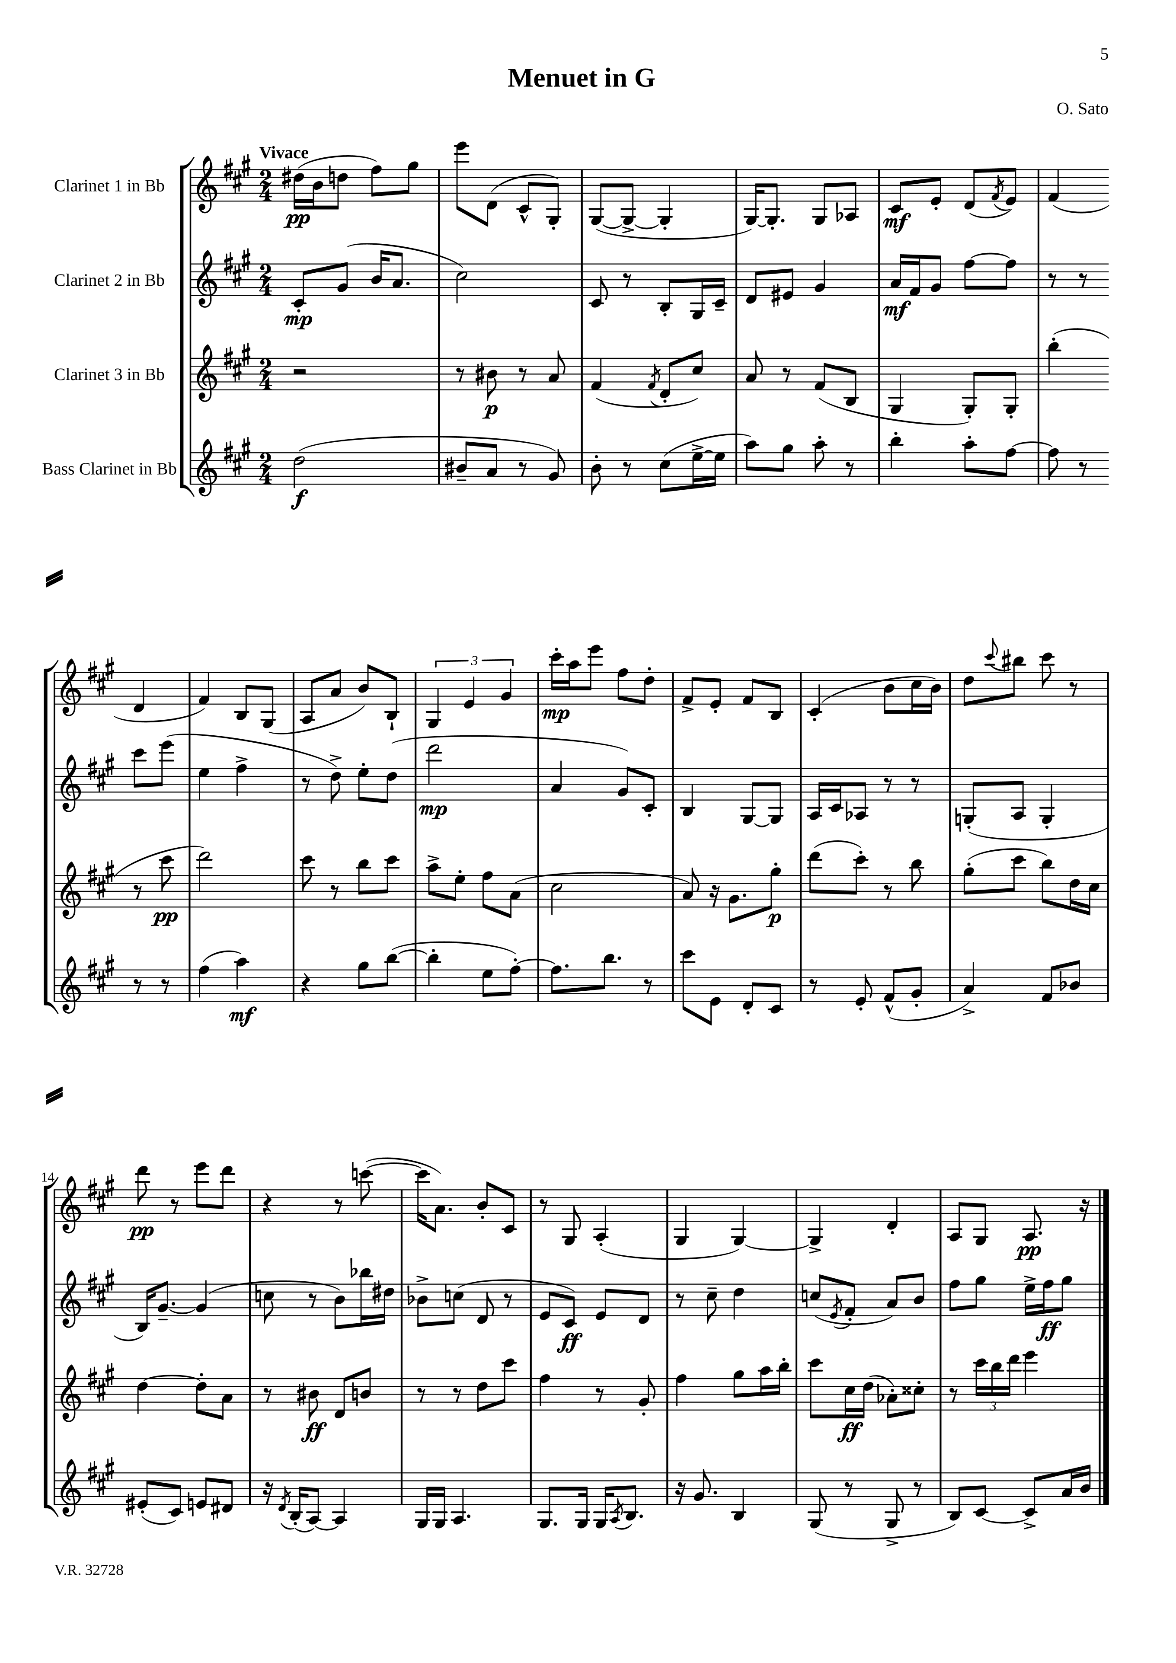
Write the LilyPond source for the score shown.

\header { title = "Menuet in G" composer = "O. Sato" }
<<
\new StaffGroup <<
\new Staff = "s0" \with { instrumentName = "Clarinet 1 in Bb" } {
    \clef treble \key a \major \numericTimeSignature \time 2/4 \tempo "Vivace"
    dis''16\pp( b'16 d''8 fis''8) gis''8 |
    e'''8 d'8( cis'8-^ gis8-.) |
    gis8~( gis8~-> gis4-. |
    gis16~) gis8.-. gis8 aes8 |
    cis'8\mf e'8-. d'8( \acciaccatura { fis'8 } e'8) |
    fis'4( d'4 |
    fis'4) b8 gis8( |
    a8 a'8 b'8) b8-! |
    \tuplet 3/2 { gis4 e'4 gis'4 } |
    cis'''16-.\mp a''16 e'''8 fis''8 d''8-. |
    fis'8-> e'8-. fis'8 b8 |
    cis'4-.( b'8 cis''16 b'16) |
    d''8 \appoggiatura { cis'''8 } bis''8 cis'''8 r8 |
    d'''8\pp r8 e'''8 d'''8 |
    r4 r8 c'''8~( |
    c'''16 a'8.) b'8-. cis'8 |
    r8 gis8 a4-.( |
    gis4 gis4~) |
    gis4-> d'4-. |
    a8 gis8 a8.\pp r16 \bar "|." |
}
\new Staff = "s1" \with { instrumentName = "Clarinet 2 in Bb" } {
    \clef treble \key a \major \numericTimeSignature \time 2/4
    cis'8-.\mp gis'8( b'16 a'8. |
    cis''2) |
    cis'8 r8 b8-. gis16 cis'16-- |
    d'8 eis'8 gis'4 |
    a'16\mf fis'16 gis'8 fis''8~ fis''8 |
    r8 r8 cis'''8 e'''8( |
    e''4 fis''4-> |
    r8 d''8->) e''8-. d''8( |
    d'''2\mp |
    a'4 gis'8) cis'8-. |
    b4 gis8~ gis8 |
    a16 cis'16 aes8 r8 r8 |
    g8-.( a8 g4-. |
    b16) gis'8.~-- gis'4( |
    c''8 r8 b'8) bes''16 dis''16 |
    bes'8-> c''8( d'8 r8 |
    e'8 cis'8\ff) e'8 d'8 |
    r8 cis''8-- d''4 |
    c''8( \acciaccatura { e'8 } fis'8-. a'8) b'8 |
    fis''8 gis''8 e''16-> fis''16\ff gis''8 \bar "|." |
}
\new Staff = "s2" \with { instrumentName = "Clarinet 3 in Bb" } {
    \clef treble \key a \major \numericTimeSignature \time 2/4
    r2 |
    r8 bis'8\p r8 a'8 |
    fis'4( \acciaccatura { fis'8 } d'8-. cis''8) |
    a'8 r8 fis'8( b8 |
    gis4 gis8-.) gis8-. |
    b''4-.( r8 cis'''8\pp |
    d'''2) |
    cis'''8 r8 b''8 cis'''8 |
    a''8-> e''8-. fis''8 a'8( |
    cis''2 |
    a'8) r16 gis'8. gis''8-.\p |
    d'''8( cis'''8-.) r8 b''8 |
    gis''8-.( cis'''8 b''8) d''16 cis''16 |
    d''4~ d''8-. a'8 |
    r8 bis'8\ff d'8 b'8 |
    r8 r8 d''8 cis'''8 |
    fis''4 r8 gis'8-. |
    fis''4 gis''8 a''16 b''16-. |
    cis'''8 cis''16\ff d''16( aes'8-.) cisis''8-. |
    r8 \tuplet 3/2 { cis'''16 b''16 d'''16 } e'''4 \bar "|." |
}
\new Staff = "s3" \with { instrumentName = "Bass Clarinet in Bb" } {
    \clef treble \key a \major \numericTimeSignature \time 2/4
    d''2\f( |
    bis'8-- a'8 r8 gis'8) |
    b'8-. r8 cis''8( e''16~-> e''16 |
    a''8) gis''8 a''8-. r8 |
    b''4-. a''8-. fis''8~ |
    fis''8 r8 r8 r8 |
    fis''4( a''4\mf) |
    r4 gis''8 b''8~( |
    b''4-. e''8 fis''8~-.) |
    fis''8. b''8. r8 |
    cis'''8 e'8 d'8-. cis'8 |
    r8 e'8-. fis'8-^( gis'8-. |
    a'4->) fis'8 bes'8 |
    eis'8-.( cis'8) e'8 dis'8 |
    r16 \acciaccatura { d'8 } b16-.( a8~) a4 |
    gis16 gis16 a4. |
    gis8. gis16 gis16 \acciaccatura { a8 } b8. |
    r16 gis'8. b4 |
    gis8( r8 gis8-> r8 |
    b8) cis'8~ cis'8-> a'16 b'16 \bar "|." |
}
>>
>>
